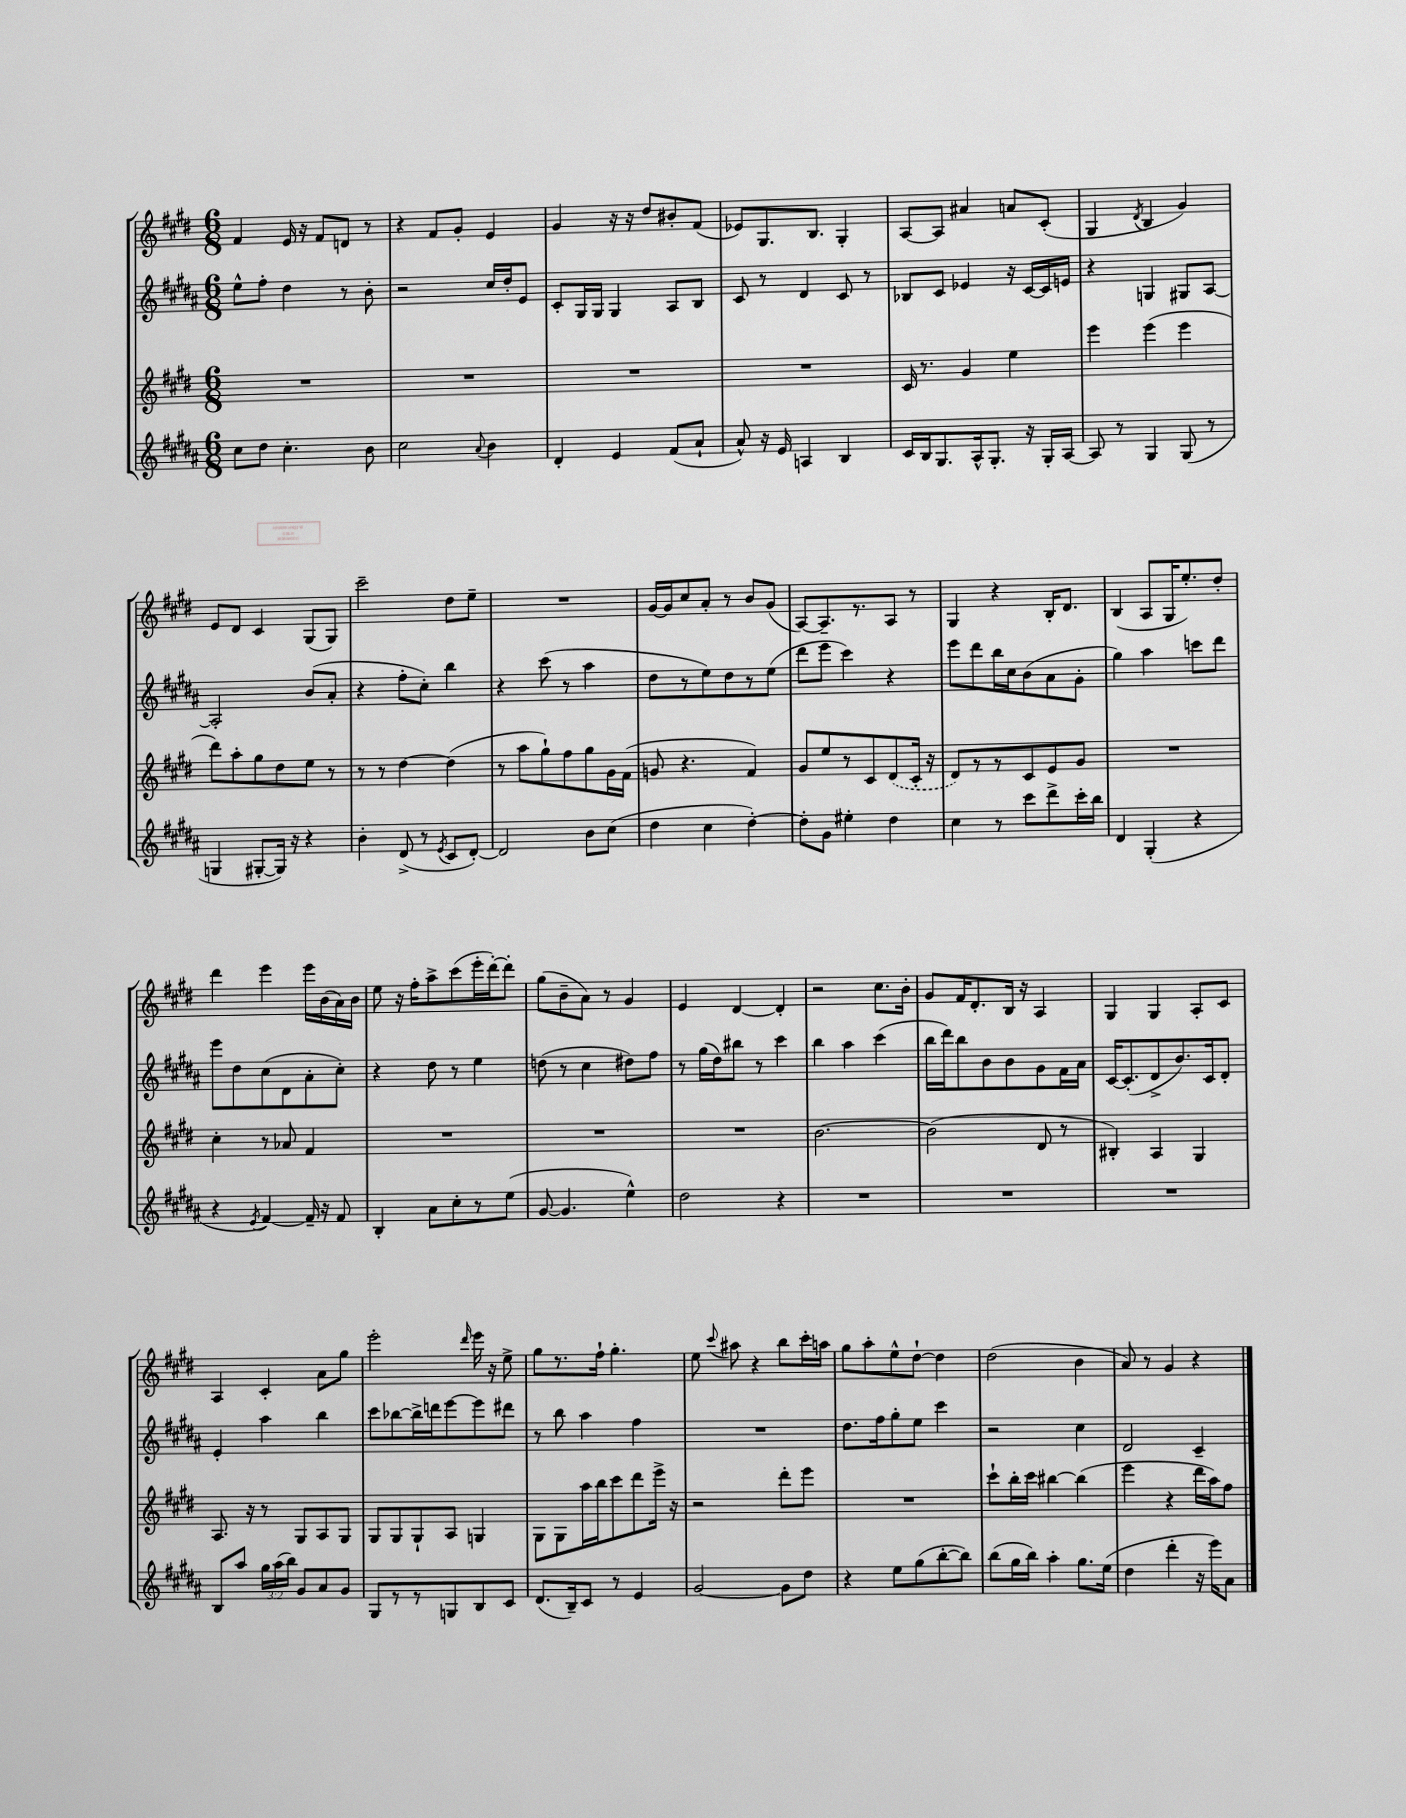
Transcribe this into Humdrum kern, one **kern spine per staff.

**kern	**kern	**kern	**kern
*part4	*part3	*part2	*part1
*staff4	*staff3	*staff2	*staff1
*clefG2	*clefG2	*clefG2	*clefG2
*k[f#c#g#d#a#]	*k[f#c#g#d#]	*k[f#c#g#d#a#]	*k[f#c#g#d#]
*M6/8	*M6/8	*M6/8	*M6/8
=130	=130	=130	=130
8cc#\L	2.r	8ee^^\L	4f#/
8dd#\J	.	8ff#'\J	.
4.cc#'\	.	4dd#\	16e/
.	.	.	16r
.	.	.	8f#/L
.	.	8r	8dn/J
8b\	.	8b'\	8r
=131	=131	=131	=131
2cc#\	2.r	2r	4r
.	.	.	8f#/L
.	.	.	8g#'/J
8qqa#/	.	.	.
4b\	.	16cc#/LL	4e/
.	.	16dd#'/J	.
.	.	8e/J	.
=132	=132	=132	=132
4d#'/	2.r	8c#'/L	4g#/
.	.	16G#/L	.
.	.	16G#/JJ	.
4e/	.	4G#/	16r
.	.	.	16r
.	.	.	8dd#/L
(8f#/L	.	8A#/L	8b#X'/
8a#`/J	.	8B/J	(8f#/J
=133	=133	=133	=133
8a#^^/)	2.r	8c#/	8e-X/L)
16r	.	8r	8.G#/
16e/	.	.	.
4An/	.	4d#/	.
.	.	.	8.B/J
4B/	.	8c#/	4G#'/
.	.	8r	.
=134	=134	=134	=134
16c#/LL	16c#/	8B-X/L	[8A/L
16B/J	8.r	.	.
8.G#/	.	8c#/J	8A/J]
.	4g#/	4e-X/	4a#X/
16A#^^/k	.	.	.
8.G#'/J	.	.	.
.	4ee\	16r	8an/L
16r	.	[16c#/LL	.
16G#'/LL	.	16c#/]	(8c#'/J
[16A#/JJ	.	16en/JJ	.
=135	=135	=135	=135
8A#/]	4eee\	4r	4G#/
8r	.	.	.
.	.	.	8qd#/
4G#/	(4eee\	4Gn/	4B/
(8G#/	4eee\	8G#X/L	4g#/)
8r	.	[8A#/J	.
!!LO:LB:g=z
=136	=136	=136	=136
4Gn/	8ddd#\L)	2A#'/]	8e/L
.	8aa'\	.	8d#/J
[8G#X'/L	8gg#\	.	4c#/
16G#/Jk])	8dd#\	.	.
16r	.	.	.
4r	8ee\J	(8b/L	(8G#/L
.	8r	8a#'/J	8G#/J)
=137	=137	=137	=137
4b'\	8r	4r	2ccc#~\
.	8r	.	.
(8d#^/	[4dd#\	8ff#'\L	.
8r	.	8cc#'\J)	.
8qe/	.	.	.
8c#/L	(4dd#\]	4bb\	8dd#\L
[8d#'/J)	.	.	8ee~\J
=138	=138	=138	=138
2d#/]	8r	4r	2.r
.	8aa\L	.	.
.	8gg#`\)	(8ccc#\	.
.	8ff#\	8r	.
8b\L	8gg#\	4aa#\	.
(8cc#\J	16g#\L	.	.
.	(16f#\JJ	.	.
=139	=139	=139	=139
4dd#\	8gn/	8dd#\L	[16g#/LL
.	.	.	16g#/J]
.	4.r	8r	8cc#/
4cc#\	.	8ee\)	8a'/J
.	.	8dd#\	8r
[4dd#'\)	4f#/)	8r	8b/L
.	.	(8ee\J	(8g#/J
=140	=140	=140	=140
8dd#'\L]	8g#/L	8ddd#\L	[8A/L)
8g#\J	8ee/	8eee\J	8.A~/]
4ee#X'\	8r	4ccc#\)	.
.	.	.	8.r
.	8c#/	.	.
4dd#\	(8d#/	4r	8A/J
.	16c#'/Jk	.	8r
.	16r	.	.
=141	=141	=141	=141
4cc#\	8d#/L)	8eee\L	4G#/
.	8r	8ddd#\	.
8r	8r	16bb\L	4r
.	.	16cc#\J	.
8ccc#\L	8c#/	(8b\	.
8ddd#^\	8e/	8a#\	16B'/KL
.	.	.	8.d#/J
16ccc#'\L	8g#/J	8g#'\J	.
16bb\JJ	.	.	.
=142	=142	=142	=142
4d#/	2.r	4gg#\)	(4B/
(4G#'/	.	4aa#\	8A/L
.	.	.	16G#/K
.	.	.	8.ee'/)
4r	.	8cccn\L	.
.	.	8ddd#\J	8dd#'/J
!!LO:LB:g=z
=143	=143	=143	=143
4r	4cc#'\	8eee\L	4ddd#\
.	.	8dd#\	.
8qe/	.	.	.
[4f#/)	8r	(8cc#\	4eee\
.	8a-X/	8d#\	.
16f#~/]	4f#/	8a#'\	16eee\LL
16r	.	.	(16b\
8f#/	.	8cc#'\J)	16a\)
.	.	.	16b\JJ
=144	=144	=144	=144
4B'/	2.r	4r	8ee\
.	.	.	16r
.	.	.	16ff#'\KL
8a#\L	.	8dd#\	8aa^\
8cc#'\	.	8r	(8ccc#\
8r	.	4ee\	16eee'\L
.	.	.	[16ddd#'\J)
(8ee\J	.	.	8ddd#'\J]
=145	=145	=145	=145
[8g#/	2.r	(8ddn\	(8gg#\L
4.g#/]	.	8r	8b~\
.	.	4cc#\	8a\J)
.	.	.	8r
4ee^^\)	.	8dd#X\L)	4g#/
.	.	8ff#\J	.
=146	=146	=146	=146
2dd#\	2.r	8r	4e/
.	.	(16gg#\LL	.
.	.	16dd#\J)	.
.	.	8bb#X\J	[4d#/
.	.	8r	.
4r	.	4ccc#\	4d#'/]
=147	=147	=147	=147
2.r	[2.b\	4bb\	2r
.	.	4aa#\	.
.	.	(4ccc#\	8.cc#\L
.	.	.	16b'\Jk
=148	=148	=148	=148
2.r	(2b\]	16bb\LL	8g#/L
.	.	16ddd#\J)	.
.	.	8bb\	16f#/K
.	.	.	8.d#'/
.	.	8b\	.
.	.	8b\	16B/Jk
.	.	.	16r
.	8d#/	8g#\	4A/
.	8r	16f#\L	.
.	.	16a#\JJ	.
=149	=149	=149	=149
2.r	4B#X'/)	[16c#/KL	4G#/
.	.	(8.c#'/]	.
.	4A/	8d#^/	4G#/
.	.	8.b/)	.
.	4G#/	.	8A'/L
.	.	16c#/k	.
.	.	8d#'/J	8c#/J
!!LO:LB:g=z
=150	=150	=150	=150
8B/L	8.A/	4e'/	4A/
8aa#/J	.	.	.
.	16r	.	.
24gg#\LL	8r	4aa#\	4c#'/
(24aa#\	.	.	.
24bb\JJ)	.	.	.
8g#/L	8G#/L	.	.
8a#/	8A/	4bb\	8a\L
8g#/J	8G#/J	.	8gg#\J
=151	=151	=151	=151
8G#/L	8G#/L	8ccc#\L	2eee'\
8r	8G#/	[8bb-X\	.
8r	8G#`/	16bb-^\L]	.
.	.	16dddn\J	.
8Gn/	8A/J	[8eee\	.
.	.	.	16qqddd#/
8B/	4Gn/	8eee\]	16eee\
.	.	.	16r
8c#/J	.	8ddd#X\J	8ee^\
=152	=152	=152	=152
(8.d#/L	8G#\L	8r	8gg#\L
.	8G#\	8bb\	8.r
16B~/k)	.	.	.
8c#/J	16aa\L	4aa#\	.
.	16bb\J	.	16ff#`\Jk
8r	8ccc#\	.	4.gg#'\
4e/	8ddd#\	4ff#\	.
.	16eee^\Jk	.	.
.	16r	.	.
=153	=153	=153	=153
[2g#/	2r	2.r	8ee\
.	.	.	8qqccc#/
.	.	.	8aa#X\
.	.	.	4r
8g#\L]	8ddd#'\L	.	8bb\L
8dd#\J	8eee\J	.	16ccc#'\L
.	.	.	16aan\JJ
=154	=154	=154	=154
4r	2.r	8.dd#\L	8gg#\L
.	.	.	8aa'\
.	.	16ff#\k	.
8ee\L	.	8gg#'\	8ee^^\
(8gg#\	.	8ee\J	[8dd#`\J
[8bb'\	.	4ccc#\	4dd#\]
8bb\J])	.	.	.
=155	=155	=155	=155
(8bb\L	8ccc#`\L	2r	(2dd#\
16gg#\L	16bb'\L	.	.
16bb\JJ)	16ccc#\JJ	.	.
4aa#'\	[4bb#X\	.	.
8.gg#\L	(4bb#\]	4cc#\	4b\
(16ee\Jk	.	.	.
=156	=156	=156	=156
4dd#\	4eee\	2d#/	8a/)
.	.	.	8r
4ddd#'\	4r	.	4g#/
16r	16ddd#\LL	4c#~/	4r
16eee\KL)	16aa\J)	.	.
8a#\J	8ff#\J	.	.
==	==	==	==
*-	*-	*-	*-
